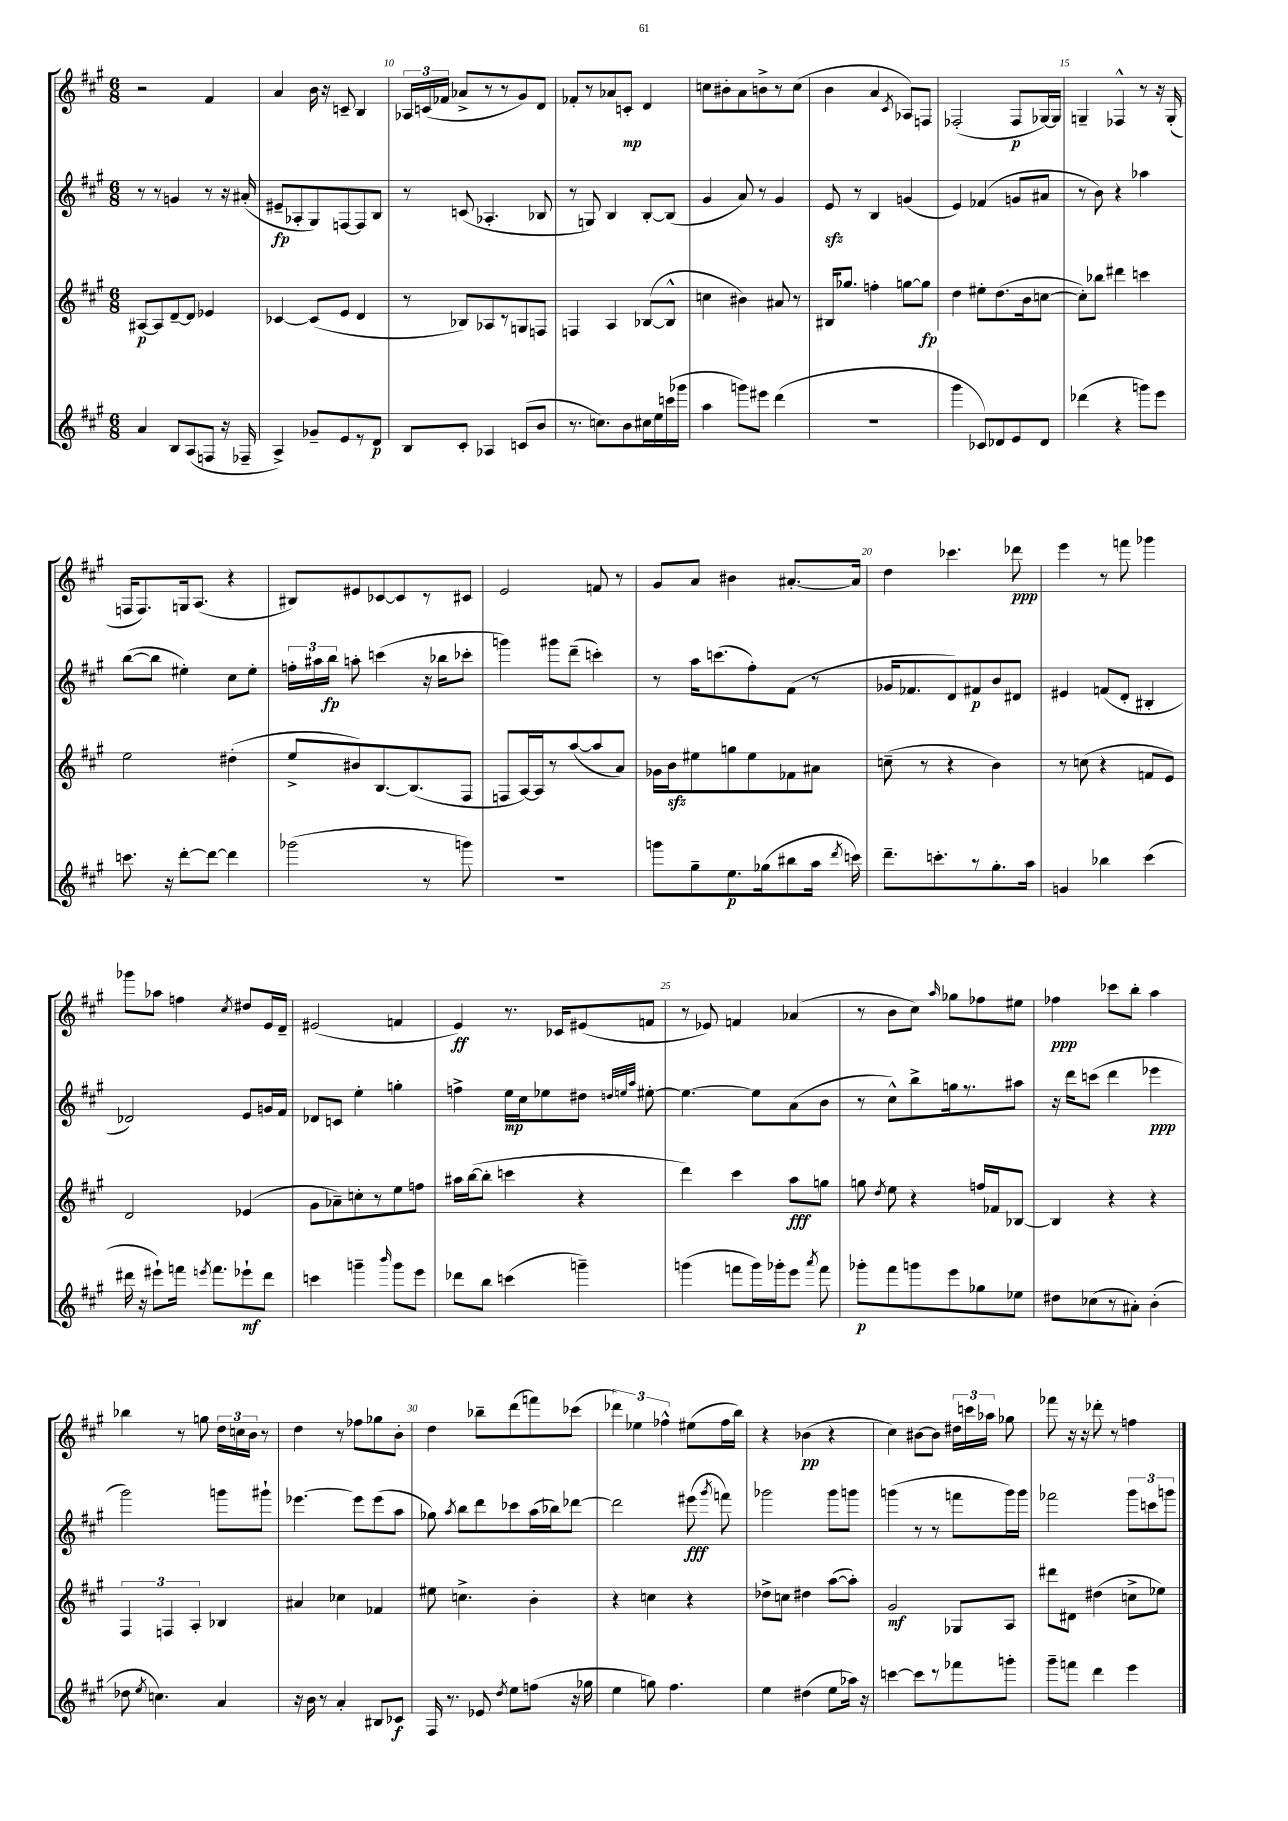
<<
\new StaffGroup <<
\new Staff = "s0" {
    \clef treble \key a \major \numericTimeSignature \time 6/8
    \autoBeamOff r2 fis'4 |
    a'4 b'16 r16 c'8-- b4 |
    \tuplet 3/2 { aes16[ c'16( fes'16] } aes'8[-> r8 r8 gis'8) d'8] |
    fes'8[-. r8 aes'8 c'8]-.\mp d'4 |
    c''8[ bis'8-. a'8 b'8-> r8 c''8]( |
    b'4 a'4 \acciaccatura { cis'8 } aes8[) f8] |
    fes2-.( fes8[\p ges16~) ges16] |
    g4-- fes4-^ r8 r16 g16-.( |
    f16[ f8.) g16 a8.]( r4 |
    bis8[) eis'8 ces'8~ ces'8 r8 cis'8] |
    e'2 f'8 r8 |
    gis'8[ a'8] bis'4 ais'8.[~-. ais'16] |
    d''4 ces'''4. des'''8\ppp |
    e'''4 r8 f'''8 ges'''4 |
    ges'''8[ aes''8] f''4 \acciaccatura { cis''8 } dis''8[ e'16 d'16]-- |
    eis'2( f'4 |
    e'4\ff) r8. ces'16[ eis'8( f'8] |
    r8 ees'8) f'4 aes'4( |
    r8 b'8[ cis''8]) \grace { a''16 } ges''8[ fes''8 eis''8] |
    fes''4\ppp ces'''8[ b''8]-. a''4 |
    bes''4 r8 g''8 \tuplet 3/2 { d''16[ c''16 b'16] } r8 |
    d''4 r8 fes''8[ ges''8 b'8]-. |
    d''4 bes''8[-- d'''8( f'''8) ces'''8]( |
    \tuplet 3/2 { des'''4) ees''4 fes''4-^ } eis''8[( fes''16 b''16]) |
    r4 bes'4\pp( r4 |
    cis''4) bis'8[~ bis'8] \tuplet 3/2 { dis''16[ c'''16 aes''16] } ges''8 |
    fes'''8 r16 r16 des'''8-. r8 f''4 \bar "|." |
}
\new Staff = "s1" {
    \clef treble \key a \major \numericTimeSignature \time 6/8
    \autoBeamOff r8 r8 g'4 r8 r16 ais'16-.( |
    eis'8[--\fp aes8-. gis8) f8~ f8 b8] |
    r8 c'8( aes4.-. bes8 |
    r8 g8) b4 b8[~-. b8]( |
    gis'4 a'8) r8 gis'4 |
    e'8\sfz r8 b4 g'4( |
    e'4) fes'4( g'8[ ais'8] |
    r8 b'8) r4 aes''4 |
    b''8[~( b''8] eis''4-.) cis''8[ eis''8]-. |
    \tuplet 3/2 { f''16[-. ais''16 b''16]\fp } a''8-. c'''4( r16 bes''16[ ces'''8]-. |
    g'''4) gis'''8[ d'''8]--( c'''4-.) |
    r8 a''16[ c'''8.( fis''8-.) fis'8]( r8 |
    ges'16[ fes'8. d'8) fis'8\p b'8 dis'8] |
    eis'4 f'8[( d'8]-. bis4-. |
    des'2) e'8[ g'16 fis'16] |
    des'8[ c'8] e''4-. g''4-. |
    f''4-> e''16[\mp cis''16 ees''8 dis''8] \grace { d''32[ e''32 a''32] } eis''8~-. |
    eis''4.~ eis''8[ a'8( b'8] |
    r8 cis''8[-^) b''8-> g''16 r8. ais''8] |
    r16 d'''16[ c'''8]( d'''4 ees'''4\ppp |
    gis'''2) g'''8[ gis'''8]-! |
    ees'''4.~ ees'''8[ ees'''8( a''8] |
    ges''8) \acciaccatura { a''8 } b''8[ d'''8 ces'''8 a''16( bes''16) des'''8]~ |
    des'''2 eis'''8\fff( \acciaccatura { gis'''8 } f'''8) |
    ges'''2 ges'''8[ g'''8] |
    g'''4( r8 r8 f'''8[ g'''16) g'''16] |
    fes'''2 \tuplet 3/2 { gis'''8[ c'''8 g'''8] } \bar "|." |
}
\new Staff = "s2" {
    \clef treble \key a \major \numericTimeSignature \time 6/8
    \autoBeamOff ais8[~\p ais8 d'8~-- d'8] ees'4 |
    ces'4~ ces'8[( e'8] d'4 |
    r8 bes8[) aes8 r8 g8 f8] |
    f4 a4 bes8[~( bes8]-^ |
    c''4 bis'4) ais'8 r8 |
    bis16[ ges''8.] f''4-. g''8[~ g''8]\fp |
    d''4 eis''8[-. d''8.( b'16 c''8]~ |
    c''8[-.) bes''8] dis'''4 c'''4 |
    e''2 dis''4-.( |
    e''8[-> bis'8) b8.~ b8.( fis8] |
    f8[ a16~) a16 r8 a''8~( a''8 a'8]) |
    ges'16[ b'16\sfz eis''8 g''8 eis''8 fes'8 ais'8] |
    c''8--( r8 r4 b'4) |
    r8 c''8( r4 f'8[ e'8]) |
    d'2 ees'4( |
    gis'8[ aes'8--) c''8-. r8 e''8 f''8] |
    ais''16[ b''16~( b''8]-. c'''4 r4 |
    d'''4) cis'''4 a''8[\fff g''8] |
    g''8 \acciaccatura { d''8 } e''8 r4 f''16[ fes'16 bes8]~ |
    bes4 r4 r4 |
    \tuplet 3/2 { fis4 f4 a4-. } bes4 |
    ais'4 ces''4 fes'4 |
    eis''8 c''4.-> b'4-. |
    r4 c''4 r4 |
    des''8[-> c''8] dis''4 a''8[~( a''8]-.) |
    gis'2\mf ges8[ a8] |
    dis'''8[ dis'8] dis''4( c''8[-> ees''8]) \bar "|." |
}
\new Staff = "s3" {
    \clef treble \key a \major \numericTimeSignature \time 6/8
    \autoBeamOff a'4 b8[ a8( f8] r16 fes16-- |
    a4->) ges'8[-- e'8 r8 d'8]\p |
    b8[ cis'8]-. aes4 c'8[( b'8] |
    r8. c''8.[) b'8 cis''16 e''16 c'''16( ges'''16] |
    a''4 g'''8[) eis'''8] d'''4( |
    R2. |
    gis'''4 ces'8[) des'8 e'8 des'8] |
    des'''4( r4 g'''8[) e'''8] |
    c'''8. r16 d'''8[~-. d'''8]~ d'''4 |
    ges'''2( r8 g'''8) |
    R2. |
    g'''8[ gis''8-- e''8.\p ges''16( bis''8 a''16] \acciaccatura { d'''8 } c'''16) |
    d'''8.[-- c'''8.-. r8 gis''8.-. a''16] |
    g'4 bes''4 cis'''4( |
    dis'''16 r16 eis'''8[-!) f'''16] \acciaccatura { e'''8 } f'''8.[ ees'''8-!\mf dis'''8] |
    c'''4 g'''4-- \grace { b'''16 } g'''8[ e'''8] |
    des'''8[ b''8] c'''4( g'''4--) |
    g'''4( f'''8[ g'''16) ges'''16-. e'''8] \acciaccatura { a'''8 } f'''8 |
    ges'''8[-.\p fis'''8 g'''8 e'''8 ges''8 ees''8] |
    dis''8[ ces''8( r8 ais'8]-.) b'4-.( |
    des''8 \acciaccatura { e''8 } c''4.) a'4 |
    r16 b'16 r8 a'4-. bis8[ ces'8]\f |
    fis16 r8. ees'8 \acciaccatura { d''8 } e''8[ f''8]( r16 ges''16 |
    e''4 g''8) fis''4. |
    e''4 dis''4( e''8[ aes''16]) r16 |
    c'''4~ c'''8[ r8 fes'''8 g'''8]-. |
    gis'''8[-- f'''8] d'''4 e'''4 \bar "|." |
}
>>
>>
\layout { \context { \Score currentBarNumber = #8 \override BarNumber.break-visibility = ##(#f #t #t) barNumberVisibility = #(every-nth-bar-number-visible 5) } }
